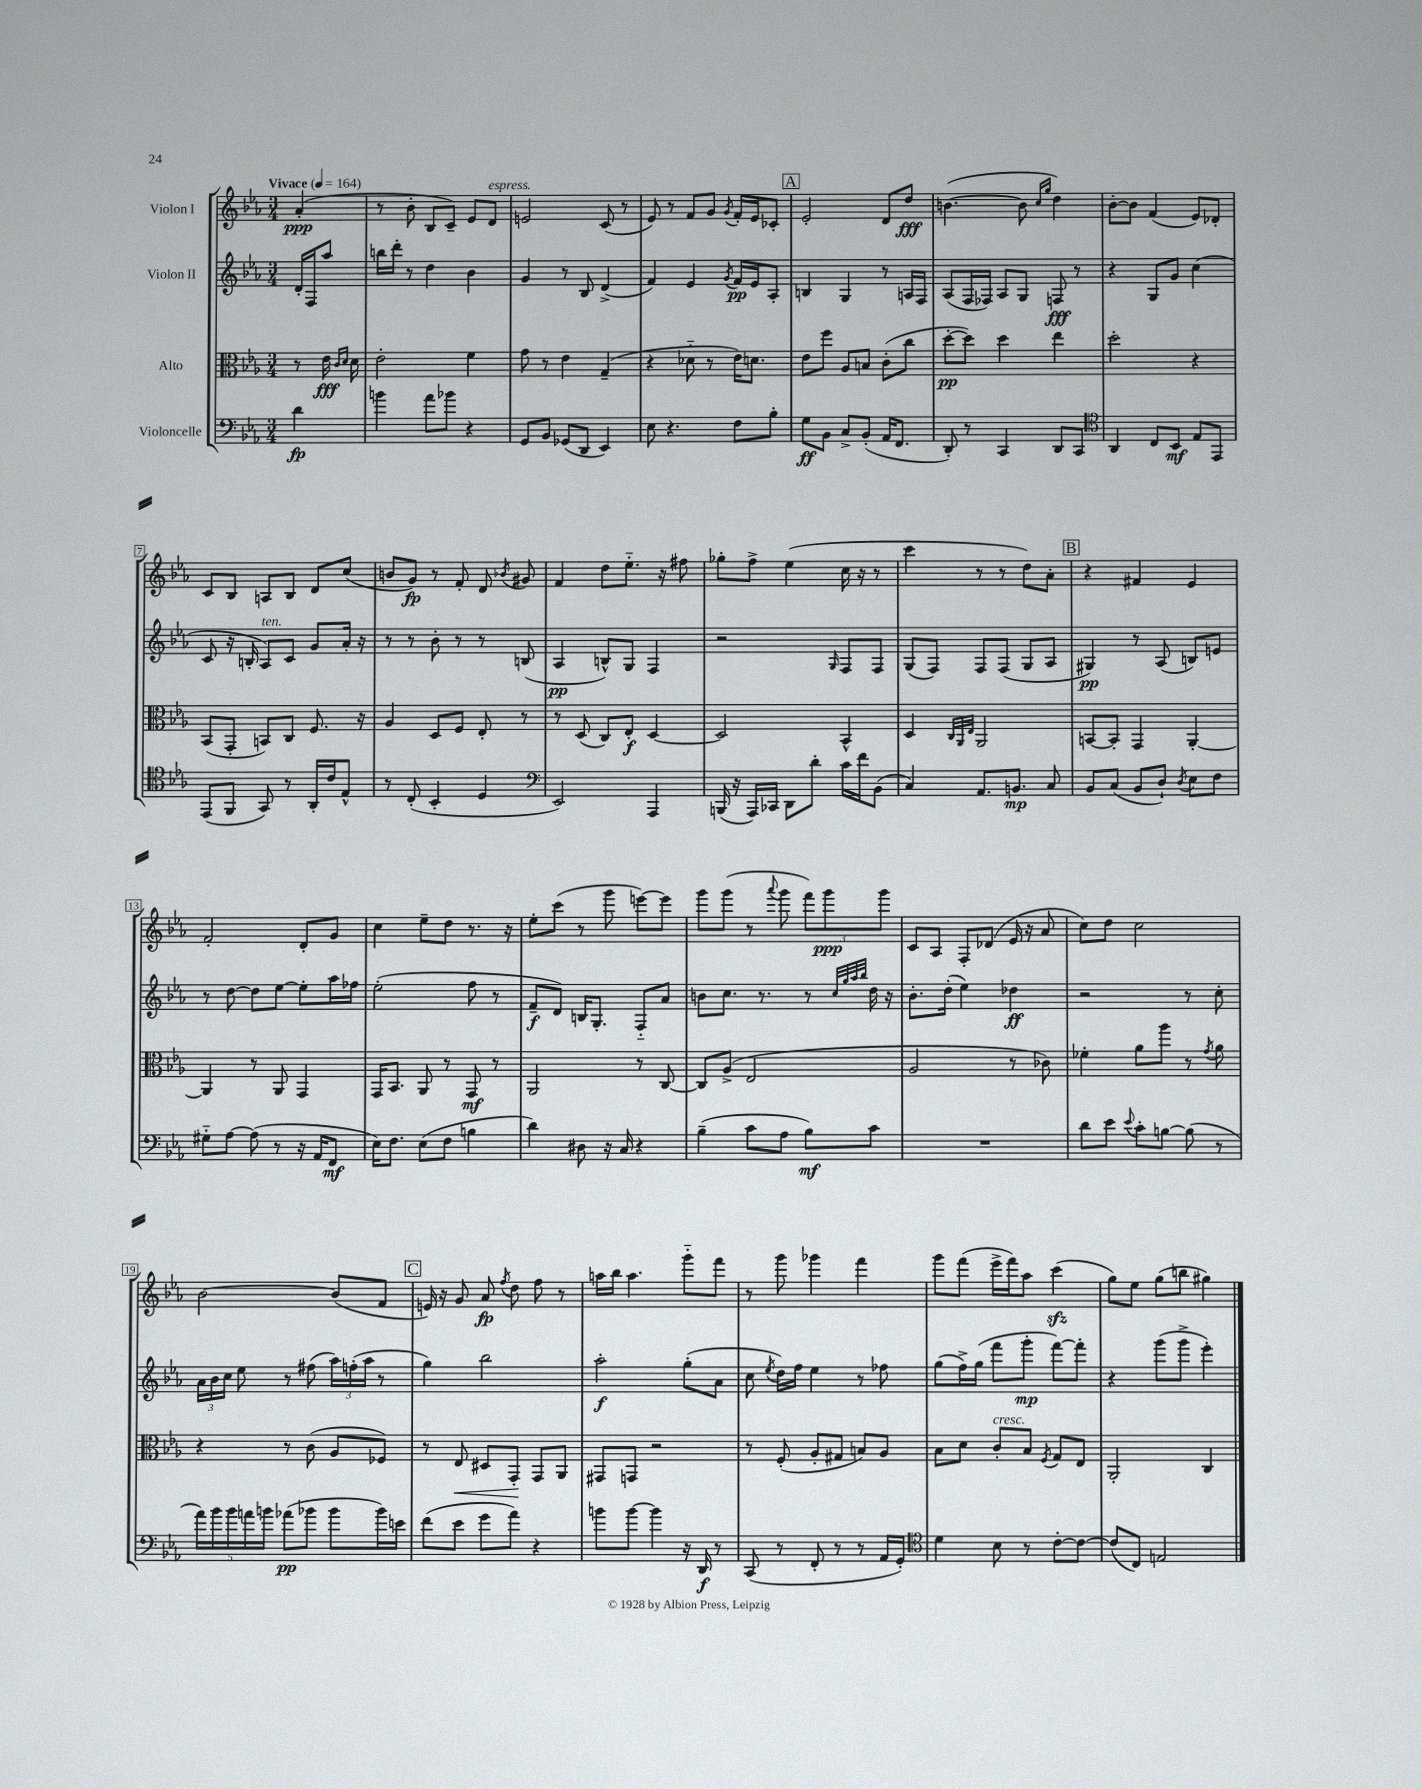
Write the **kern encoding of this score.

**kern	**kern	**kern	**kern
*staff4	*staff3	*staff2	*staff1
*clefF4	*clefC3	*clefG2	*clefG2
*k[b-e-a-]	*k[b-e-a-]	*k[b-e-a-]	*k[b-e-a-]
*M3/4	*M3/4	*M3/4	*M3/4
*MM164	*MM164	*MM164	*MM164
4d\	8r	16d'/LL	(4a-'/
.	.	16F/J	.
.	16e-\	8aa-/J	.
.	16qqc/LL	.	.
.	16qqd/JJ	.	.
.	16d\	.	.
=	=	=	=
4b\	2e-'\	16bb\LL	8r
.	.	16ddd'\JJ	.
.	.	8r	8b-'\
8a-\L	.	4dd\	8B-/L
8b-\J	.	.	8c~/J)
4r	4f\	4b-\	8e-/L
.	.	.	8d/J
=	=	=	=
8GG/L	8g\	4g/	2e/
8BB-/J	8r	.	.
(8GG-/L	4e-\	8r	.
8DD/J	.	8B-/	.
4EE-/)	(4G~/	(4d^/	(8c/
.	.	.	8r
=	=	=	=
8E-\	4r	4f/)	8e-/)
4.r	.	.	8r
.	8d-'~\	4e-/	8f/L
.	8r	.	8g/J
.	.	8qg/	8qg/
8F\L	16e-\LK)	16f/LL	16f'/LL
.	8.d\J	16e-/J	16e-/J
8B-'\J	.	8A-'/J	8c-'/J
=	=	=	=
8G\L	8e-\L	4B/	2e-'/
8BB-\J	8ff\J	.	.
8C^/L	8A-/L	4G/	.
(8BB-'/J	8B/J	.	.
16AA-/LK	(8c'\L	8r	8d/L
8.FF/J	.	.	.
.	8cc\J	16A/LL	8dd/J
.	.	16F/JJ	.
=	=	=	=
8DD'/)	[8dd'\L	(8A-/L	([4.b\
8r	8dd\]J)	16F/L	.
.	.	16F-/JJ)	.
4CC/	4dd\	8A-/L	.
.	.	8G/J	8b\]
.	.	.	16qqcc/LL
.	.	.	16qqgg/JJ
8DD/L	4ee-\	8F/	4dd\)
8CC/J	.	8r	.
=	=	=	=
*clefC4	*	*	*
4AA-/	2dd'\	4r	[8b-'\L
.	.	.	8b-\]J
8C/L	.	8G/L	(4f/
8BB-/J	.	8g/J	.
8E-/L	4r	(4cc\	8e-/L)
8EE-/J	.	.	8d-'/J
=	=	=	=
(8EE-/L	(8BB-/L	8c/	8c/L
8FF/J	8GG'/J	16r	8B-/J
.	.	16B'/	.
8GG/)	8BB/L)	8A-/L)	8A/L
8r	8C/J	8c/J	8B-/J
16AA-'/LL	8.F/	8g/L	8d/L
16c/J	.	.	.
8E-^^/J	.	16a-'/Jk	(8cc/J
.	16r	16r	.
=	=	=	=
8r	4A-/	8r	8b/L
(8C'/	.	8r	8g/J)
4BB-'/	8D/L	8b-'\	8r
.	8F/J	8r	8f'/
4D/	8E-'/	8r	8d/
.	.	.	8qb-/
.	8r	(8B/	8g#/
=	=	=	=
*clefF4	*	*	*
2EE-/)	8r	4A-/	4f/
.	(8D/	.	.
.	8C/L)	8B^^/L)	8dd\L
.	8E-'/J	8G/J	8.ee-'~\J
4AAA-/	[4D/	4F/	.
.	.	.	16r
.	.	.	8ff#\
=	=	=	=
(16BBB/	2D/]	2r	8gg-'\L
16r	.	.	.
16AAA-/LL)	.	.	8ff^\J
16CC-/JJ	.	.	.
8DD\L	.	.	(4ee-\
8d'\J	.	.	.
.	.	16qqG/	.
16c\LL	4BB-^^/	8F/L	16cc\
16f\J	.	.	16r
(8BB-\J	.	8F/J	8r
=	=	=	=
4C/)	4D/	(8G/L	4ccc\
.	.	8F/J)	.
.	32qqC/LLL	.	.
.	32qqAA-/	.	.
.	32qqE-/JJJ	.	.
8.AA-/L	2AA-/	8F/L	8r
.	.	(8F/J	8r
8.BB/J	.	.	.
.	.	8G/L	8dd\L)
8C/	.	8A-/J	8a-'\J
=	=	=	=
8BB-/L	[8BB/L	4G#/)	4r
(8C/J	8BB'/]J	.	.
8BB-/L	4GG/	8r	4f#/
8D`/J)	.	(8A-/	.
8qD/	.	.	.
8E-\L	[4AA-'/	8B/L)	4e-/
8F\J	.	8e/J	.
=	=	=	=
8G#'~\L	4AA-/]	8r	2f'/
[8A-\J	.	[8dd\	.
(8A-\]	8r	8dd\]L	.
8r	8AA-/	[8ee-\J	.
16r	4GG/	8ee-'\]L	8d'/L
16AA-/LK	.	.	.
8FF/J	.	16aa-\L	8g/J
.	.	16ff-\JJ	.
=	=	=	=
16E-\LK)	16GG/LK	(2ee-'\	4cc\
8.F\J	8.BB-/J	.	.
(8E-\L	8AA-/	.	8ee-~\L
8F\J	8r	.	8dd\J
4B\	8GG/	8ff\	8.r
.	8r	8r	.
.	.	.	16r
=	=	=	=
4d\)	2AA-/	8f~/L	8ee-'\L
.	.	8d/J)	(8ccc\J
8D#\	.	16B/LK	8r
.	.	8.G'/J	.
16r	.	.	8ggg\
16C/	.	.	.
4r	8r	8F'~/L	[8eee\L)
.	[8C/	8a-/J	8eee\]J
=	=	=	=
(4B-~\	8C/]L	8b\L	8ggg\L
.	(8A-^/J	8.cc\J	(8ggg\J
8c\L	2E-/	.	8r
.	.	8.r	.
.	.	.	8qqaaa-/
8A-\J	.	.	8ggg\
8B-\L)	.	8r	12fff\L)
.	.	.	12ggg\
.	.	32qqcc/LLL	.
.	.	32qqgg/	.
.	.	32qqaa-/	.
.	.	32qqbb-/JJJ	.
8c\J	.	16dd\	.
.	.	.	12ggg\J
.	.	16r	.
=	=	=	=
2.r	2A-/	8.b-'\L	8c/L
.	.	.	8A-/J
.	.	(16dd'\Jk	.
.	.	4ee-\)	8F'/L
.	.	.	(8d-/J
.	8r	4dd-\	16e-/
.	.	.	16r
.	8c-\)	.	8a-/
=	=	=	=
8d\L	4f-'\	2r	8cc\L)
8e-\J	.	.	8dd\J
8qqe-/	.	.	.
8c'\L	8a-\L	.	2cc\
[8B\J	8aa-\J	.	.
(8B\]	8r	8r	.
.	8qg/	.	.
8r	8a-\	8cc'\	.
=	=	=	=
20a-\LL)	4r	24a-\LL	[2b-\
.	.	24b-\	.
20b-\	.	.	.
.	.	24cc\JJ	.
20b-\	.	.	.
.	.	8ee-\	.
20a\	.	.	.
20b\JJ	.	.	.
(8a-\L	8r	8r	.
8b-\J	(8c\	(8ff#\	.
8b-\L	8A-/L	24aa-\LL)	(8b-/]L
.	.	(24ff'\	.
.	.	24aa-\JJ	.
16b-\L)	8F-/J)	8r	8f/J
16e\JJ	.	.	.
=	=	=	=
(8f\L	8r	4gg\)	16e/)
.	.	.	16r
8e-\J	8E-/	.	8g/
8g\L	8D#/L	2bb-\	8a-/
.	.	.	8qff/
8a-\J)	8GG'/J	.	8dd\
4r	8GG/L	.	8ff\
.	8AA-/J	.	8r
=	=	=	=
8b\L	8GG#/L	2aa-'\	16aa\LL
.	.	.	16bb-\JJ
[8b\J	8GG/J	.	4.aa\
4b\]	2r	.	.
16r	.	(8gg'\L	8ggg'~\L
16DD/	.	.	.
8r	.	8a-\J	8fff\J
=	=	=	=
(8CC/	8r	8cc\	8r
.	.	8qee-/	.
8r	(8F'/	16dd\LL)	8ggg\
.	.	16ff\JJ	.
8FF'/	8A-'/L	4ee-\	4ggg-\
8r	8G#/J	.	.
8r	8B/L)	8r	4fff\
16AA-/LL	8A-/J	8ff-\	.
16GG'/JJ)	.	.	.
=	=	=	=
*clefC4	*	*	*
4d\	8B-\L	(8gg\L	8ggg\L
.	8d\J	16ff^\L)	(8fff\J
.	.	(16gg\JJ	.
8B-\	8c'/L	8fff\L	16eee-^\LL
.	.	.	16fff\J)
8r	8B-/J	8ggg'\J	8aa-\J
.	8qF/	.	.
[8c'\L	8G/L	[8fff\L)	(4ccc\
8c\_J	8E-/J	8fff'\]J	.
=	=	=	=
(8c/]L	2AA-'/	4r	8gg\L)
8C/J)	.	.	8ee-\J
2E/	.	(8ggg\L	(8gg\L
.	.	8ggg^\J	8bb\J
.	4C/	4eee-'\)	4gg#\)
==	==	==	==
*-	*-	*-	*-
